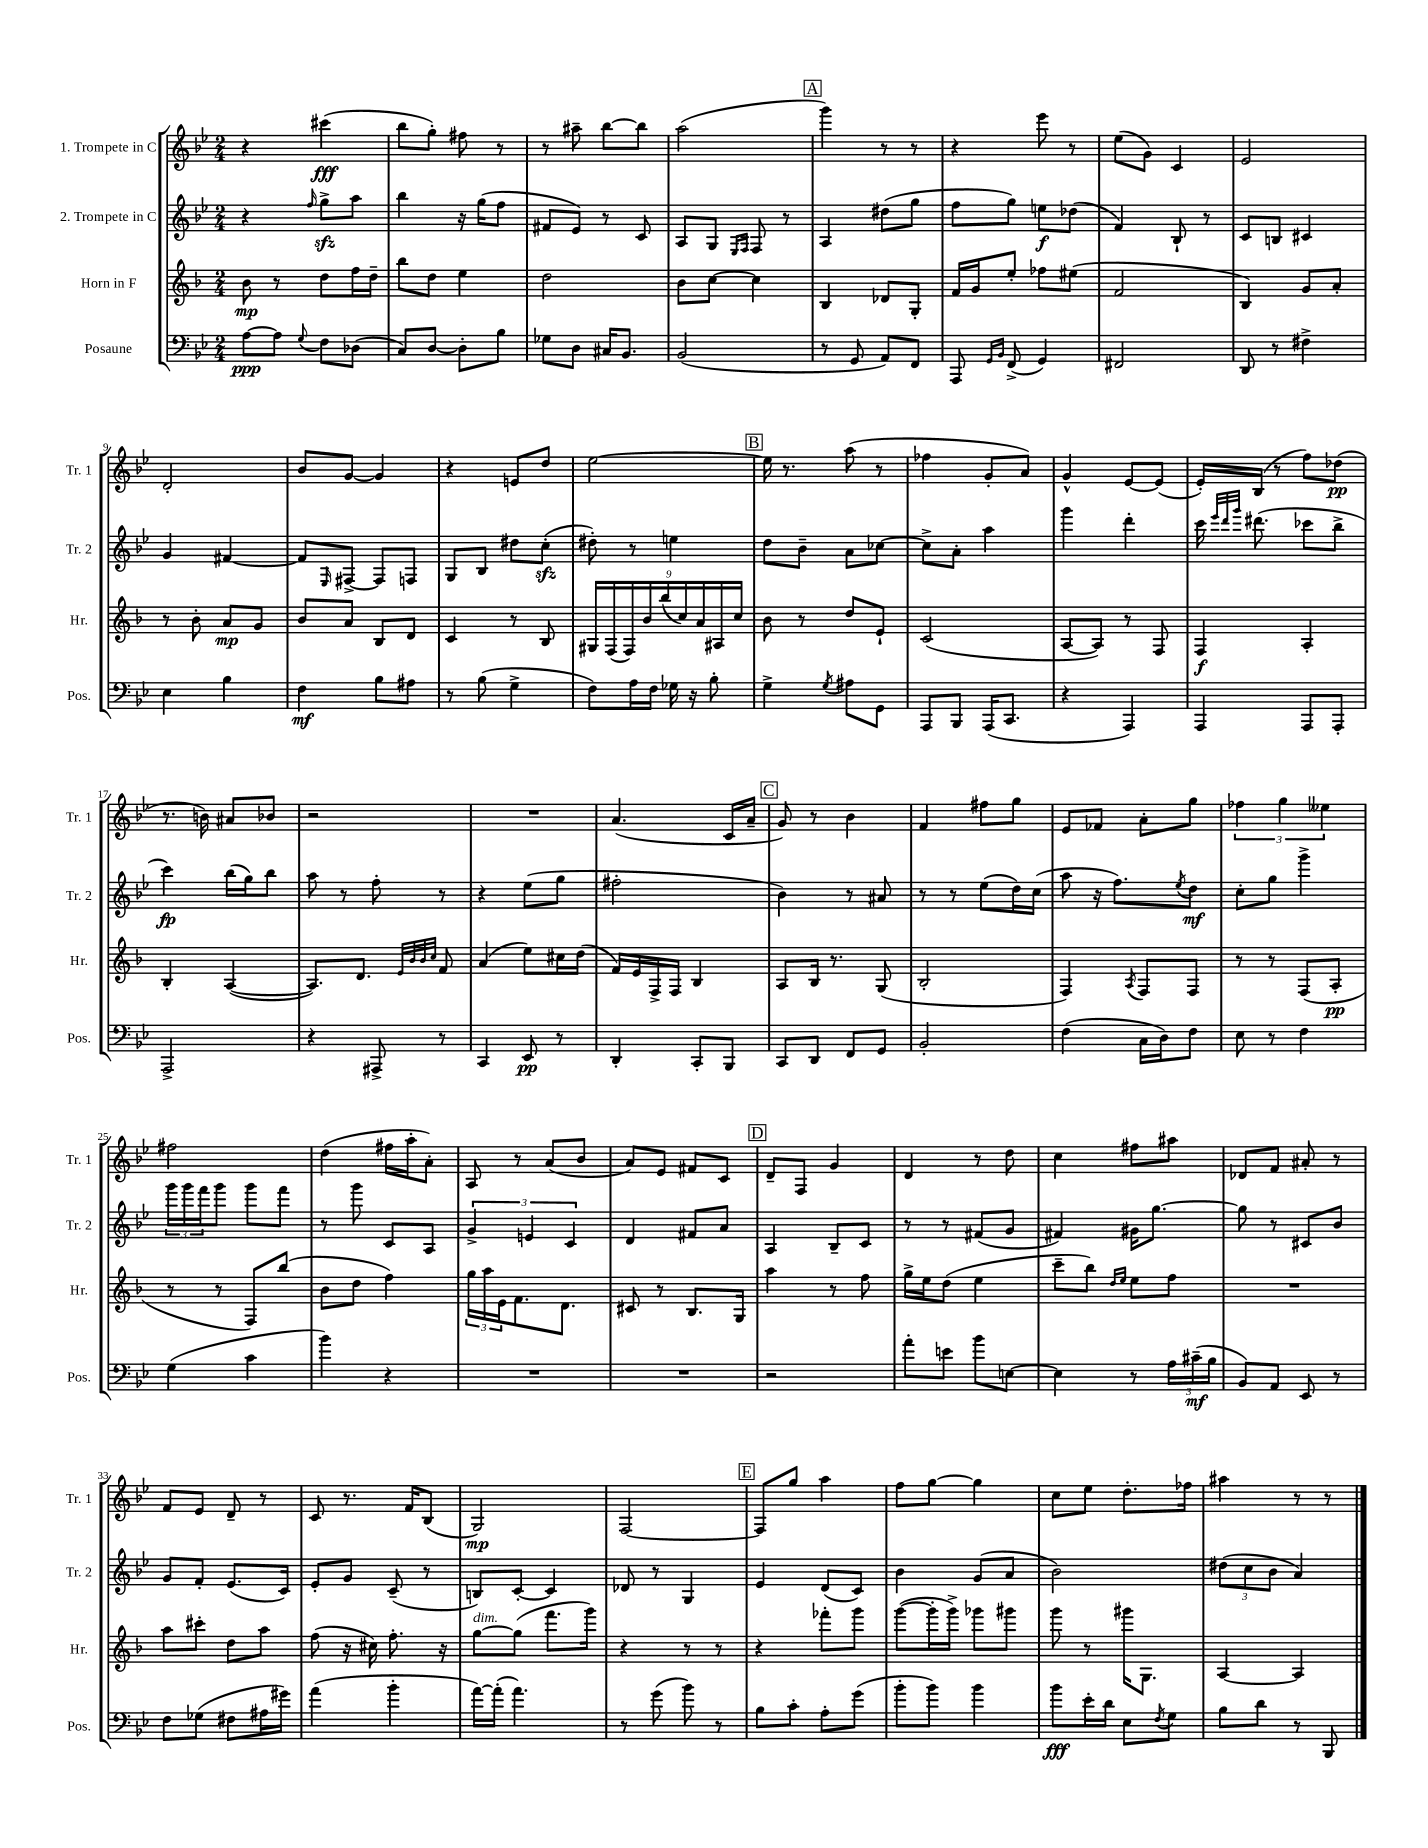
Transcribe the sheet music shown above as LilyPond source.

<<
\new StaffGroup <<
\new Staff = "s0" \with { instrumentName = "1. Trompete in C" shortInstrumentName = "Tr. 1" } {
    \clef treble \key bes \major \numericTimeSignature \time 2/4
    r4 cis'''4\fff( |
    bes''8 g''8-.) fis''8 r8 |
    r8 ais''8-- bes''8~ bes''8 |
    a''2( |
    \mark \markup { \box "A" } g'''4) r8 r8 |
    r4 ees'''8 r8 |
    ees''8( g'8) c'4 |
    ees'2 |
    d'2-. |
    bes'8 g'8~ g'4 |
    r4 e'8 d''8 |
    ees''2~ |
    \mark \markup { \box "B" } ees''16 r8. a''8( r8 |
    fes''4 g'8-. a'8) |
    g'4-^ ees'8~ ees'8( |
    ees'16-.) bes16( r8 f''8) des''8\pp( |
    r8. b'16) ais'8 bes'8 |
    r2 |
    R2 |
    a'4.( c'16 a'16-- |
    \mark \markup { \box "C" } g'8) r8 bes'4 |
    f'4 fis''8 g''8 |
    ees'8 fes'8 a'8-. g''8 |
    \tuplet 3/2 { fes''4 g''4 eeses''4 } |
    fis''2 |
    d''4( fis''16 a''16-. a'8-.) |
    a8 r8 a'8( bes'8 |
    a'8) ees'8 fis'8 c'8 |
    \mark \markup { \box "D" } d'8-- f8 g'4 |
    d'4 r8 d''8 |
    c''4 fis''8 ais''8 |
    des'8 f'8 ais'8-. r8 |
    f'8 ees'8 d'8-- r8 |
    c'8 r8. f'16 bes8( |
    g2\mp) |
    f2~ |
    \mark \markup { \box "E" } f8 g''8 a''4 |
    f''8 g''8~ g''4 |
    c''8 ees''8 d''8.-. fes''16 |
    ais''4 r8 r8 \bar "|." |
}
\new Staff = "s1" \with { instrumentName = "2. Trompete in C" shortInstrumentName = "Tr. 2" } {
    \clef treble \key bes \major \numericTimeSignature \time 2/4
    r4 \grace { f''16 } g''8->\sfz a''8 |
    bes''4 r16 g''16( f''8 |
    fis'8 ees'8) r8 c'8 |
    a8 g8 \grace { ees16 f16 } f8 r8 |
    \mark \markup { \box "A" } a4 dis''8( g''8 |
    f''8 g''8) e''8\f des''8( |
    f'4) bes8-! r8 |
    c'8 b8 cis'4 |
    g'4 fis'4~ |
    fis'8 \grace { ees16 } fis8~-> fis8 f8 |
    g8 bes8 dis''8 c''8-.\sfz( |
    dis''8-.) r8 e''4 |
    \mark \markup { \box "B" } d''8 bes'8-- a'8 ces''8~ |
    ces''8-> a'8-. a''4 |
    g'''4 d'''4-. |
    c'''16 \grace { ees'''32 d'''32 g'''32 } dis'''8.( ces'''8 bes''8-> |
    c'''4\fp) bes''16( g''16) bes''8 |
    a''8 r8 f''8-. r8 |
    r4 ees''8( g''8 |
    fis''2-. |
    \mark \markup { \box "C" } bes'4) r8 ais'8 |
    r8 r8 ees''8( d''16) c''16( |
    a''8 r16 f''8.) \acciaccatura { ees''8 } d''8\mf |
    c''8-. g''8 g'''4-> |
    \tuplet 3/2 { g'''16 g'''16 f'''16 } g'''8 g'''8 f'''8 |
    r8 g'''8 c'8 a8 |
    \tuplet 3/2 { g'4-> e'4 c'4 } |
    d'4 fis'8 a'8 |
    \mark \markup { \box "D" } a4 bes8-- c'8 |
    r8 r8 fis'8( g'8 |
    fis'4) gis'16 g''8.~ |
    g''8 r8 cis'8 bes'8 |
    g'8 f'8-. ees'8.( c'16) |
    ees'8-. g'8 c'8--( r8 |
    b8) c'8~-. c'4 |
    des'8 r8 g4 |
    \mark \markup { \box "E" } ees'4 d'8( c'8) |
    bes'4 g'8( a'8 |
    bes'2) |
    \tuplet 3/2 { dis''8( c''8 bes'8 } a'4) \bar "|." |
}
\new Staff = "s2" \with { instrumentName = "Horn in F" shortInstrumentName = "Hr." } {
    \clef treble \key f \major \numericTimeSignature \time 2/4
    bes'8\mp r8 d''8 f''16 d''16-- |
    bes''8 d''8 e''4 |
    d''2 |
    bes'8 c''8~ c''4 |
    \mark \markup { \box "A" } bes4 des'8 g8-. |
    f'16 g'16 e''8-. fes''8 eis''8( |
    f'2 |
    bes4) g'8 a'8-. |
    r8 bes'8-. a'8\mp g'8 |
    bes'8 a'8 bes8 d'8 |
    c'4 r8 bes8 |
    \tuplet 9/8 { gis16 f16( f16) bes'16 bes''16( c''16) a'16 ais16 c''16 } |
    \mark \markup { \box "B" } bes'8 r8 d''8 e'8-! |
    c'2( |
    a8~ a8) r8 f8 |
    f4\f a4-. |
    bes4-. a4~( |
    a8.) d'8. \grace { e'32 bes'32 bes'32 c''32 } f'8 |
    a'4( e''8) cis''16 d''16( |
    f'16) e'16 f16-> f16 bes4 |
    \mark \markup { \box "C" } a8 bes16 r8. g8( |
    bes2-. |
    f4) \acciaccatura { a8 } f8 f8 |
    r8 r8 f8( a8-.\pp |
    r8 r8 f8) bes''8( |
    bes'8 d''8 f''4) |
    \tuplet 3/2 { g''16 a''16 e'16 } f'8. d'8. |
    cis'8 r8 bes8. g16 |
    \mark \markup { \box "D" } a''4 r8 f''8 |
    g''16-> e''16 d''8( e''4 |
    c'''8-- bes''8) \grace { d''16 e''16 } e''8 f''8 |
    R2 |
    a''8 cis'''8-. d''8 a''8 |
    f''8( r16 cis''16) f''8.-. r16 |
    g''8~^\markup { \italic "dim." } g''8( f'''8. g'''16) |
    r4 r8 r8 |
    \mark \markup { \box "E" } r4 fes'''8-. g'''8 |
    g'''8~( g'''16-. g'''16->) ges'''8 gis'''8 |
    g'''8 r8 gis'''16 g8. |
    a4~ a4 \bar "|." |
}
\new Staff = "s3" \with { instrumentName = "Posaune" shortInstrumentName = "Pos." } {
    \clef bass \key bes \major \numericTimeSignature \time 2/4
    a8~\ppp a8 \appoggiatura { g8 } f8 des8( |
    c8) d8~ d8-. bes8 |
    ges8 d8 cis16 bes,8. |
    bes,2( |
    \mark \markup { \box "A" } r8 g,8 a,8) f,8 |
    a,,8 \grace { g,16 bes,16 } f,8->( g,4) |
    fis,2 |
    d,8 r8 fis4-> |
    ees4 bes4 |
    f4\mf bes8 ais8 |
    r8 bes8( g4-> |
    f8) a16 f16 ges16 r16 bes8-. |
    \mark \markup { \box "B" } g4-> \acciaccatura { g8 } ais8 g,8 |
    a,,8 bes,,8 a,,16( c,8. |
    r4 a,,4) |
    a,,4 a,,8 a,,8-. |
    a,,2-> |
    r4 ais,,8-> r8 |
    c,4 ees,8\pp r8 |
    d,4-. c,8-. bes,,8 |
    \mark \markup { \box "C" } c,8 d,8 f,8 g,8 |
    bes,2-. |
    f4( c16 d16) f8 |
    ees8 r8 f4 |
    g4( c'4 |
    bes'4) r4 |
    R2 |
    R2 |
    \mark \markup { \box "D" } r2 |
    a'8-. e'8 bes'8 e8~ |
    e4 r8 \tuplet 3/2 { a16 cis'16--\mf( bes16 } |
    bes,8) a,8 ees,8 r8 |
    f8 ges8( fis8 ais16 gis'16) |
    a'4( bes'4-. |
    a'16~) a'16-.( a'4.) |
    r8 g'8( bes'8) r8 |
    \mark \markup { \box "E" } bes8 c'8-. a8-. g'8( |
    bes'8-. bes'8) bes'4 |
    bes'8\fff ees'16-. d'16 ees8 \acciaccatura { f8 } g8 |
    bes8 d'8 r8 bes,,8 \bar "|." |
}
>>
>>
